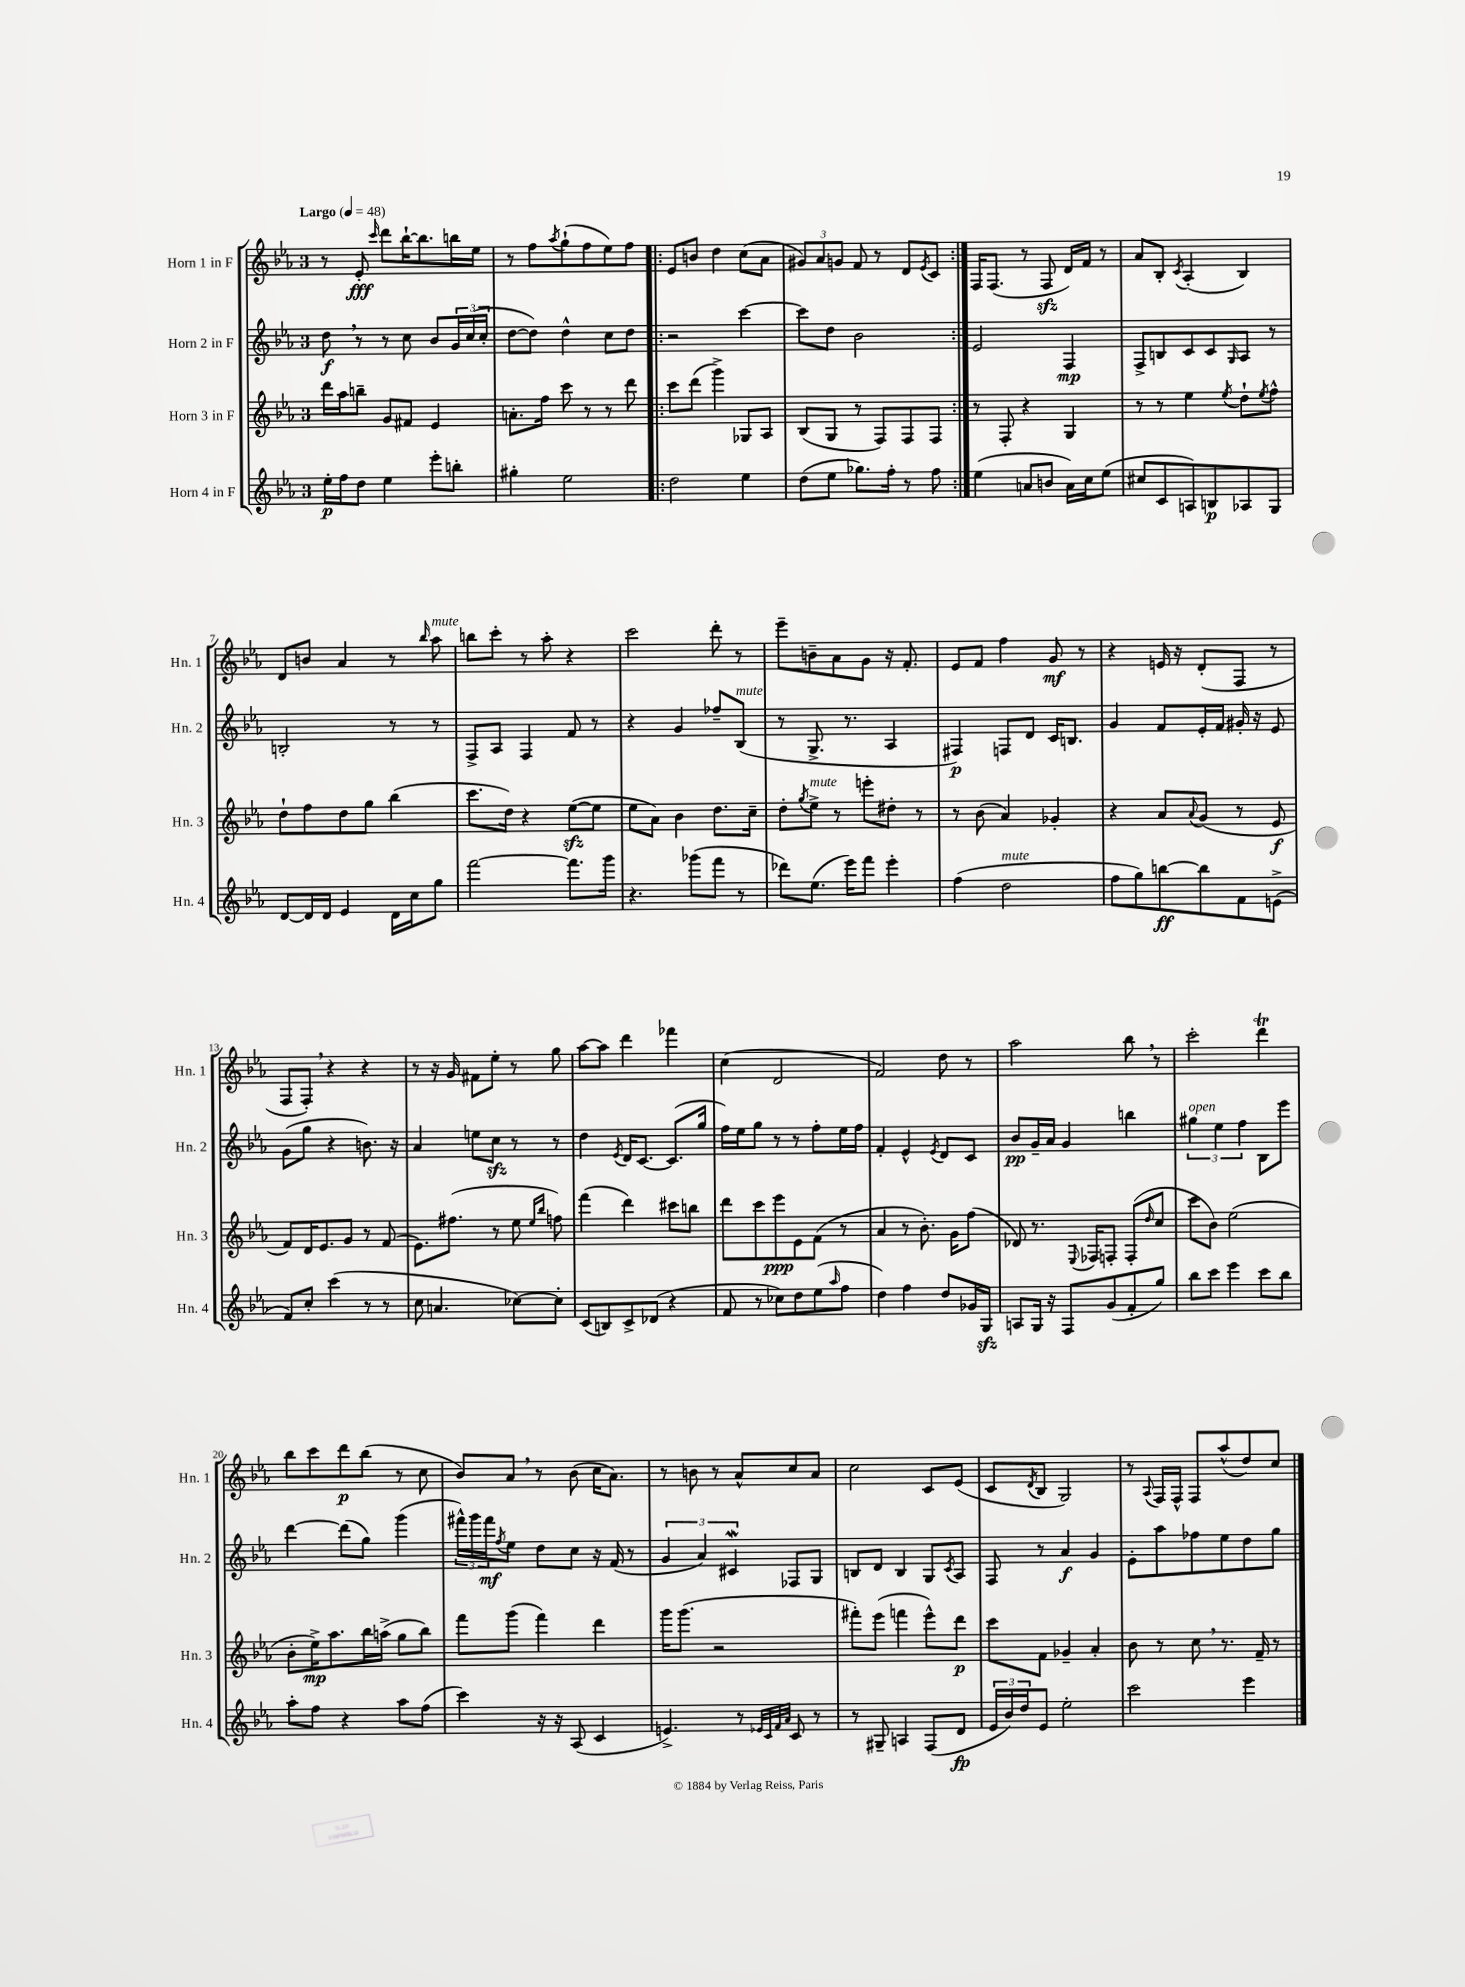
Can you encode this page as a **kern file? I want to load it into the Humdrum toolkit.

**kern	**kern	**kern	**kern
*staff4	*staff3	*staff2	*staff1
*clefG2	*clefG2	*clefG2	*clefG2
*k[b-e-a-]	*k[b-e-a-]	*k[b-e-a-]	*k[b-e-a-]
*M3/4	*M3/4	*M3/4	*M3/4
*MM48	*MM48	*MM48	*MM48
16ee-'	16ddd	8dd	8r
16ff	16aa-	.	.
8dd	8bb~	8r	8e-'
.	.	.	16qqccc
4ee-	8g	8r	8ddd
.	8f#	8cc	[16bb-`
.	.	.	8.bb-]
8eee-'	4e-	8b-	.
8bb'	.	24g	16bb
.	.	(24cc	.
.	.	.	16ee-
.	.	24cc'	.
=	=	=	=
4gg#'	8.a'	[8dd	8r
.	.	8dd])	8ff
.	16ff	.	.
.	.	.	8qaa-
2ee-	8ccc	4dd^^	(8gg`
.	8r	.	8ff
.	8r	8cc	8ee-)
.	8ddd	8dd	8ff
=!|:	=!|:	=!|:	=!|:
2dd	8ccc	2r	8e-
.	(8ddd	.	8b
.	4ggg^)	.	4dd
4ee-	8G-	[4ccc	(8cc
.	8A-	.	8a-
=	=	=	=
(8dd	(8B-	8ccc]	12g#)
.	.	.	12a-
8ee-	8G	8dd	.
.	.	.	12g
8.gg-)	8r	2b-	8f
.	8F)	.	8r
16ff'	.	.	.
8r	8F	.	8d
.	.	.	8qe-
8ff	8F	.	8c
=:|!	=:|!	=:|!	=:|!
(4ee-	8r	2e-	16F
.	.	.	(8.F
.	8F'	.	.
8a	4r	.	8r
8b	.	.	8F
16a)	4G	4F	16d)
16cc	.	.	16f
(8ee-	.	.	8r
=	=	=	=
8cc#	8r	8F^	8a-
8c	8r	8B	8B-'
.	.	.	8qc
8A)	4ee-	8c	(4A-'
8B	.	8c	.
.	8qee-	16qqG	.
8A-	8dd`	8A-	4B-)
.	8qee-	.	.
8G	8ff^^	8r	.
=	=	=	=
[8d	8dd`	2B'	8d
16d]	8ff	.	8b
16d	.	.	.
4e-	8dd	.	4a-
.	8gg	.	.
16d	(4bb-	8r	8r
16cc	.	.	.
.	.	.	16qqbb-
8gg	.	8r	8aa-
=	=	=	=
[2fff	8.ccc	8F^	8bb
.	.	8A-	8ccc'
.	16dd)	.	.
.	4r	4F	8r
.	.	.	8aa-'
8.fff]	([8ee-	8f	4r
.	8ee-]	8r	.
16ggg	.	.	.
=	=	=	=
4.r	8ee-	4r	2ccc
.	8a-)	.	.
.	4b-	4g	.
(8ggg-	.	.	.
8fff	8.dd	8ff-~	8ddd'
8r	.	(8B-	8r
.	16cc~	.	.
=	=	=	=
8ddd-)	8dd'	8r	8eee-~
.	8qgg	.	.
(8.ee-	8ee-^	8.G^	8b~
.	8r	.	8a-
16eee-)	.	8.r	.
8fff	8eee'	.	8g
4eee-'	8dd#'	4A-	16r
.	.	.	8.f'
.	8r	.	.
=	=	=	=
(4ff	8r	4F#)	8e-
.	(8b-	.	8f
2dd	4a-)	8F	4ff
.	.	8d	.
.	4g-'	16c	8g
.	.	8.B	.
.	.	.	8r
=	=	=	=
8ff	4r	4g	4r
8gg)	.	.	.
[8bb	8a-	8f	16e
.	.	.	16r
.	8qqa-	.	.
8bb]	(8g	16e-'	(8d'
.	.	16f	.
8f	8r	16g#'	8F
.	.	16r	.
(8e^	8e-	8e-	8r
=	=	=	=
8f)	8f)	(8g	8F
8cc'	16d	8gg	8F')
.	8.e-	.	.
(4ccc	.	4r	4r
.	8g	.	.
8r	8r	8.b)	4r
8r	(8f	.	.
.	.	16r	.
=	=	=	=
8cc	8.e-)	4a-	8r
4.a	.	.	16r
.	(8.ff#	.	16g
.	.	8ee	8f#
.	8r	8cc	8ee-'
[8cc-)	8ee-	8r	8r
.	16qqee-	.	.
.	16qqbb-	.	.
8cc-']	8ff)	8r	8gg
=	=	=	=
(8c	(4fff	4dd	[8aa-
8B)	.	.	8aa-]
.	.	8qe-	.
8c^	4ddd)	16d	4ddd
.	.	[8.c	.
(8d-	.	.	.
4r	8ccc#	(8.c]	4fff-
.	8bb	.	.
.	.	16gg	.
=	=	=	=
8f	8ddd	16ff)	(4cc
.	.	16ee-	.
8r	8ccc	8gg	.
8cc-)	8eee-	8r	2d
8dd	8e-	8r	.
(8ee-	(8f	8ff'	.
16qqaa-	.	.	.
8ff	8r	16ee-	.
.	.	16ff	.
=	=	=	=
4dd)	4a-	4f'	2f)
4ff	8r	4e-^^	.
.	8.b-')	.	.
.	.	8qe-	.
8dd	.	8d	8dd
.	16g	.	.
16g-	(8ff	8c	8r
16G	.	.	.
=	=	=	=
8A	8d-)	8b-	2aa-
16G	8.r	16g~	.
16r	.	16a-	.
8F	.	4g	.
.	8qqE-	.	.
.	16F-	.	.
(8g	8F'	.	.
8f'	(8F'	4bb	8bb-
.	16qqdd	.	.
8gg)	8cc	.	8r
=	=	=	=
8bb-	8ccc	6gg#	2ccc'
8ccc	8b-)	.	.
.	.	6ee-	.
4eee-	(2ee-	.	.
.	.	6ff	.
8ccc	.	8B-	4ddd
8bb-	.	8eee-	.
=	=	=	=
8aa-'	8b-'	[4ddd	8bb-
8ff	16ee-^)	.	8ccc
.	8.aa-	.	.
4r	.	(8ddd]	8ddd
.	16bb-	8gg)	(8bb-
.	(16aa^	.	.
8aa-	8gg	(4ggg	8r
(8ff	8bb-)	.	8cc
=	=	=	=
4ccc)	8fff	24fff#^^)	8b-)
.	.	24ggg	.
.	.	24fff#	.
.	.	8qff	.
.	(8ggg	8ee-	8a-
16r	4fff)	8dd	8r
16r	.	.	.
(8A-	.	8cc	(8b-
4c	4ddd	16r	16cc
.	.	(16f	8.a-)
.	.	8r	.
=	=	=	=
4.e^)	16ggg	6g	8r
.	(8.ggg	.	.
.	.	.	8b
.	.	6a-)	.
.	2r	.	8r
.	.	6c#	.
8r	.	.	8a-^^
32qqe-	.	.	.
32qqc	.	.	.
32qqf	.	.	.
32qqa-	.	.	.
8c	.	8F-	8cc
8r	.	8G	8a-
=	=	=	=
8r	8fff#')	8B	2cc
8G#~	(8eee-	8d	.
4A	4fff	4B	.
(8F	8eee-^^)	8G	8c
.	.	8qc	.
8d	8ddd	8A-	(8e-
=	=	=	=
24e-	8ccc	8F	8c
24b-)	.	.	.
24dd	.	.	.
.	.	.	8qd
8e-	8f	8r	8B-
2ee-'	4g-~	4a-	2G)
.	4a-'	4g	.
=	=	=	=
2ccc	8b-	8e-'	8r
.	.	.	8qqA-
.	8r	8aa-	16F
.	.	.	16F^^
.	8cc	8ff-	8F
.	8.r	8ee-	(8aa-^^
4eee-	.	8dd	8dd)
.	16f~	.	.
.	8r	8gg	8cc
==	==	==	==
*-	*-	*-	*-
